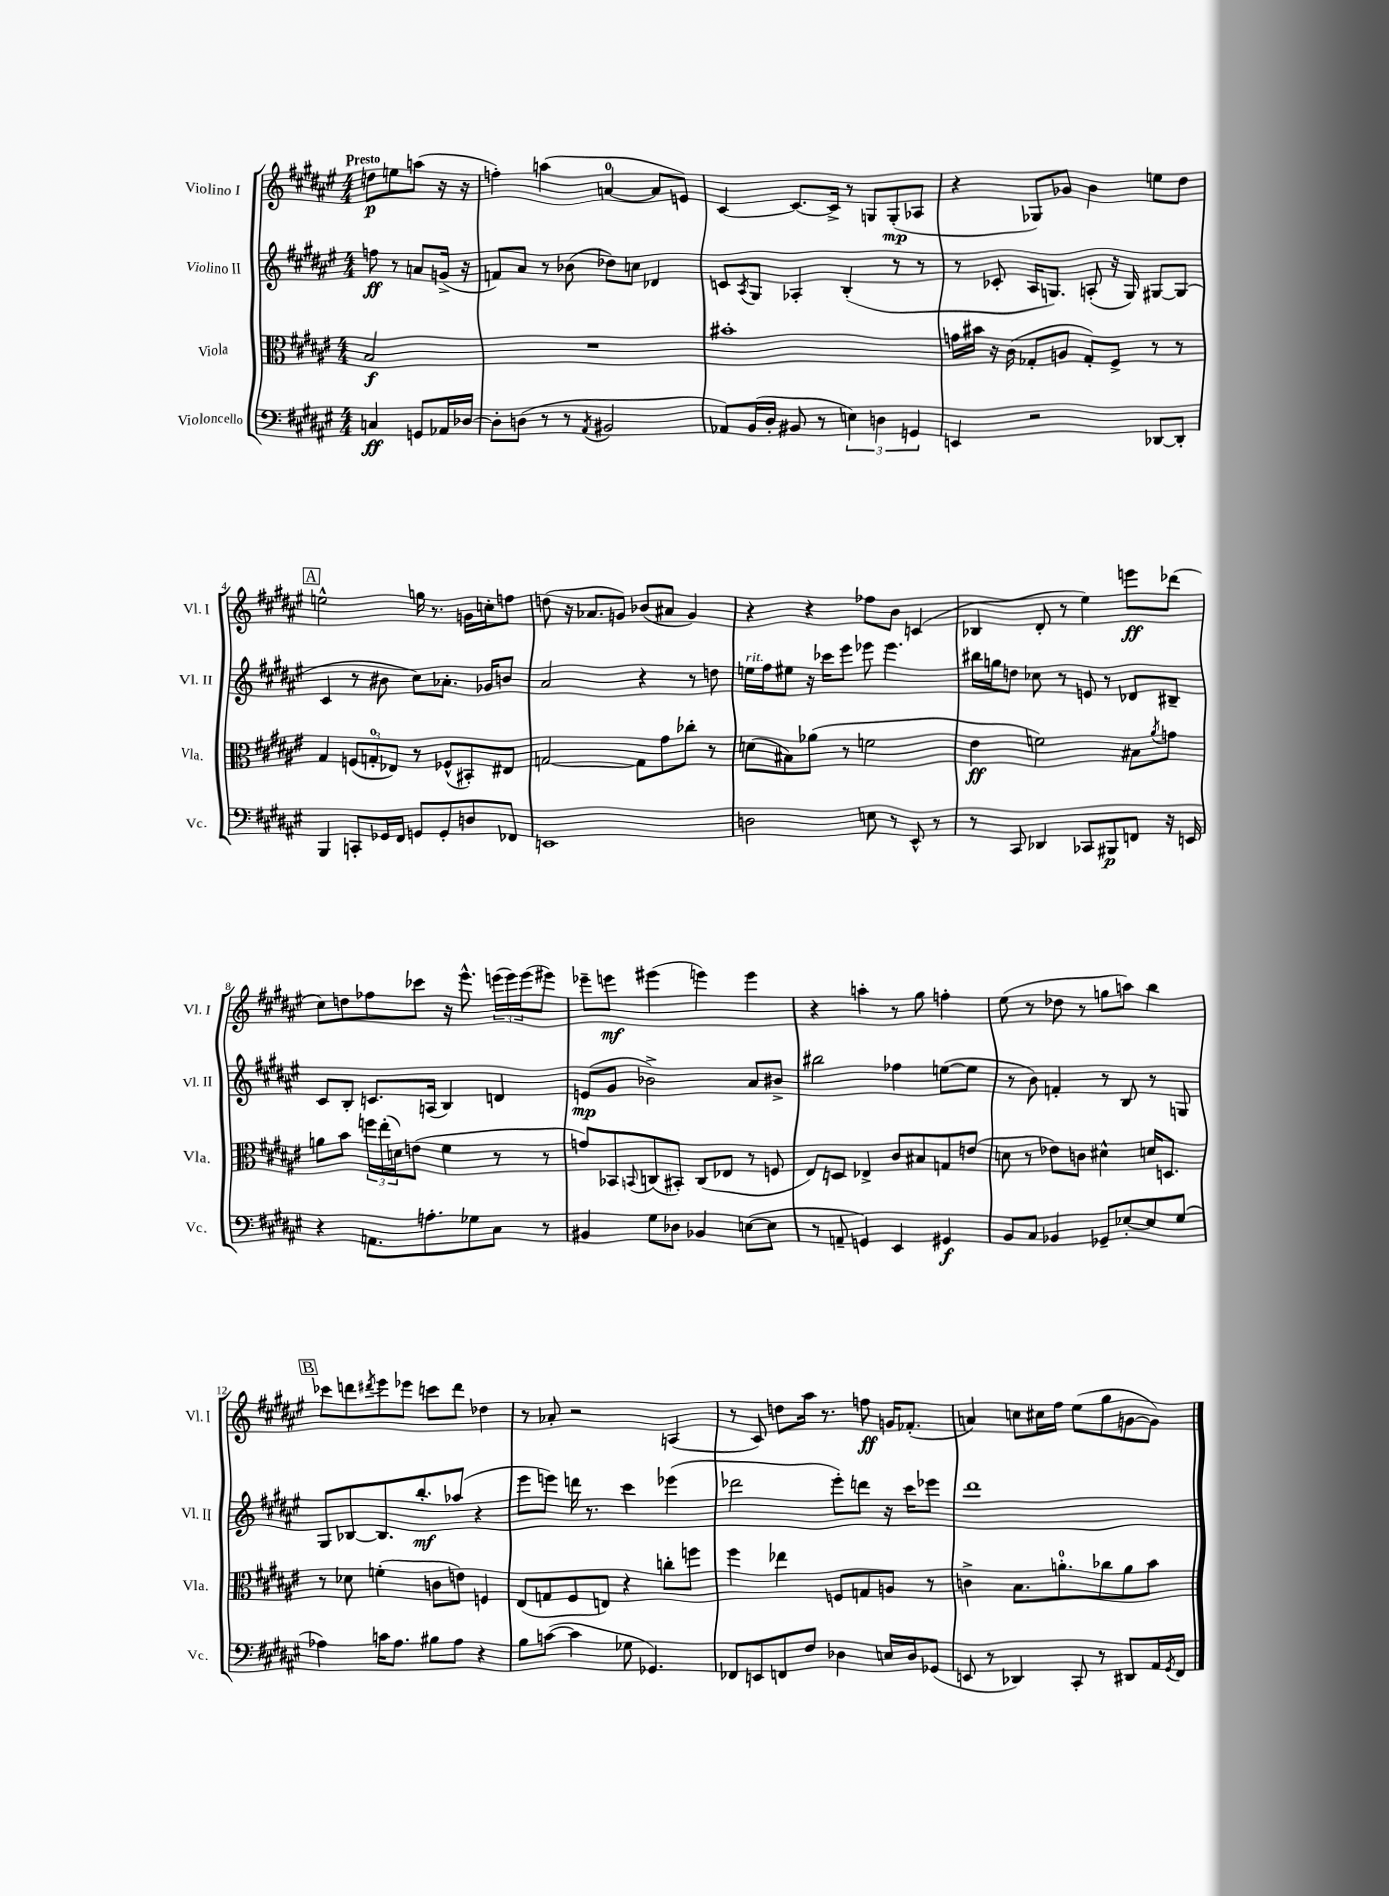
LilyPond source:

<<
\new StaffGroup <<
\new Staff = "s0" \with { instrumentName = "Violino I" shortInstrumentName = "Vl. I" } {
    \clef treble \key fis \major \numericTimeSignature \time 4/4 \partial 2 \tempo "Presto"
    d''8\p e''8 a''8( r16 r16 |
    f''4-.) a''4( a'4-0~ a'8 e'8) |
    cis'4~ cis'8.~ cis'16-> r8 g8 g8-.\mp( aes8 |
    r4 ges8) ges'8 b'4 e''8 dis''8 |
    \mark \markup { \box "A" } e''2-^ g''16 r8. g'16 c''16-. f''8 |
    d''8( r16 aes'8. g'8) bes'8( ais'8 g'4) |
    r4 r4 fes''8 b'8 c'4( |
    bes4 dis'8-. r8 eis''4) e'''8\ff des'''8( |
    cis''8) d''8 fes''8 ces'''8 r16 eis'''8.-^ \tuplet 3/2 { e'''16( e'''16) e'''16( } eis'''8) |
    ees'''8-- e'''8\mf eis'''4( e'''4) e'''4 |
    r4 a''4-. r8 gis''8 f''4-. |
    eis''8( r8 des''8 r8 g''8 a''8) b''4 |
    \mark \markup { \box "B" } ces'''8 d'''8 \acciaccatura { dis'''8 } eis'''8 ees'''8 c'''8 dis'''8 des''4 |
    r8 aes'8-. r2 a4( |
    r8 cis'8) d''8 ais''16 r8. f''8\ff g'16 fes'8.-.( |
    a'4) c''8 cis''16 fis''16 eis''8( gis''8 g'8~ g'8) \bar "|." |
}
\new Staff = "s1" \with { instrumentName = "Violino II" shortInstrumentName = "Vl. II" } {
    \clef treble \key fis \major \numericTimeSignature \time 4/4 \partial 2
    f''8\ff r8 a'8 g'16->( r16 |
    f'8) ais'8 r8 bes'8( des''8) c''8 des'4 |
    c'8 \acciaccatura { ais8 } gis8 aes4-. b4-.( r8 r8 |
    r8 ces'8-. ais16 g8.) a8-.( r16 g16) gis8~ gis8( |
    \mark \markup { \box "A" } cis'4 r8 bis'8 cis''8) aes'8.-. ges'16 b'8 |
    ais'2 r4 r8 d''8 |
    e''16^\markup { \italic "rit." } fis''16 eis''8 r16 ces'''16 eis'''8 ees'''8 ees'''4. |
    bis''16 g''16 d''8 ces''8 r8 e'8 r8 des'8 bis8-- |
    cis'8 b8-. c'8. a16( b4) d'4 |
    e'8\mp( gis'8 bes'2->) ais'8 bis'8-> |
    bis''2 fes''4 e''8~( e''8 |
    r8 b'8) f'4-. r8 b8 r8 g8 |
    \mark \markup { \box "B" } gis8 bes8~ bes8. b''8.-.\mf aes''8( r4 |
    eis'''8 e'''8) d'''16 r8. cis'''4 ees'''4( |
    des'''2 eis'''8-.) d'''8 r16 cis'''16 ees'''8 |
    dis'''1 \bar "|." |
}
\new Staff = "s2" \with { instrumentName = "Viola" shortInstrumentName = "Vla." } {
    \clef alto \key fis \major \numericTimeSignature \time 4/4 \partial 2
    b2\f |
    R1 |
    bis'1-. |
    g'16 bis'16 r16 cis'16( ges8-. a8 ges8-.) fis8-> r8 r8 |
    \mark \markup { \box "A" } gis4 \tuplet 3/2 { f8( g8-0-. ees8) } r8 fes8-^( bis,8-.) eis8 |
    g2~ g8 gis'8 ces''8-. r8 |
    d'8( bis8) aes'8( r8 f'2 |
    eis'4\ff f'2) bis8 \acciaccatura { ais'8 } g'8 |
    a'8 b'8 \tuplet 3/2 { f''16 eis''16-.( d'16) } e'8( fis'4 r8 r8 |
    g'8) bes,8 \appoggiatura { b,8 } c8( bis,8-.) c8( ees8 r8 f8 |
    eis8) d8 ees4-> cis'8 bis8 g8 e'8( |
    d'8 r8 ees'8) c'8 dis'4-^ d'16 d8. |
    \mark \markup { \box "B" } r8 des'8 f'4-.( c'8 e'8) f4 |
    eis8( g8 fis8 e8) r4 c''8-. f''8 |
    fis''4 ees''4 f8 g8 a8 r8 |
    c'4-> b8. a'8.-0-. ces''8 a'8 b'8 \bar "|." |
}
\new Staff = "s3" \with { instrumentName = "Violoncello" shortInstrumentName = "Vc." } {
    \clef bass \key fis \major \numericTimeSignature \time 4/4 \partial 2
    c4\ff g,8 aes,16 des16~ |
    des8-. d8( r8 r8 \acciaccatura { ais,8 } bis,2 |
    aes,8) b,16( dis16-. bis,8 r8 \tuplet 3/2 { e4) d4 g,4 } |
    e,4 r2 des,8~ des,8-. |
    \mark \markup { \box "A" } b,,4 c,8-. ges,16 fis,16 g,8 g,8-. d8 fes,8 |
    e,1 |
    d2 e8 r8 eis,8-^ r8 |
    r8 cis,8 des,4 ces,8 bis,,8\p f,8 r16 e,16 |
    r4 a,8. a8.-. ges8 cis8 r8 |
    bis,4 gis8 des8 bes,4 e8~( e8 |
    r8 a,8-- g,4) eis,4 gis,4\f |
    b,8 cis8 bes,4 ges,8-- ees8~-. ees8 gis8( |
    \mark \markup { \box "B" } aes4) c'16 aes8. bis8 aes8 r4 |
    b8 c'8~( c'4 ges8 ges,4.) |
    fes,8 e,8 f,8 fis8 des4 e16 des16 ges,8( |
    e,8 r8 des,4) cis,8-. r8 dis,8 ais,16 \acciaccatura { gis,8 } fis,16 \bar "|." |
}
>>
>>
